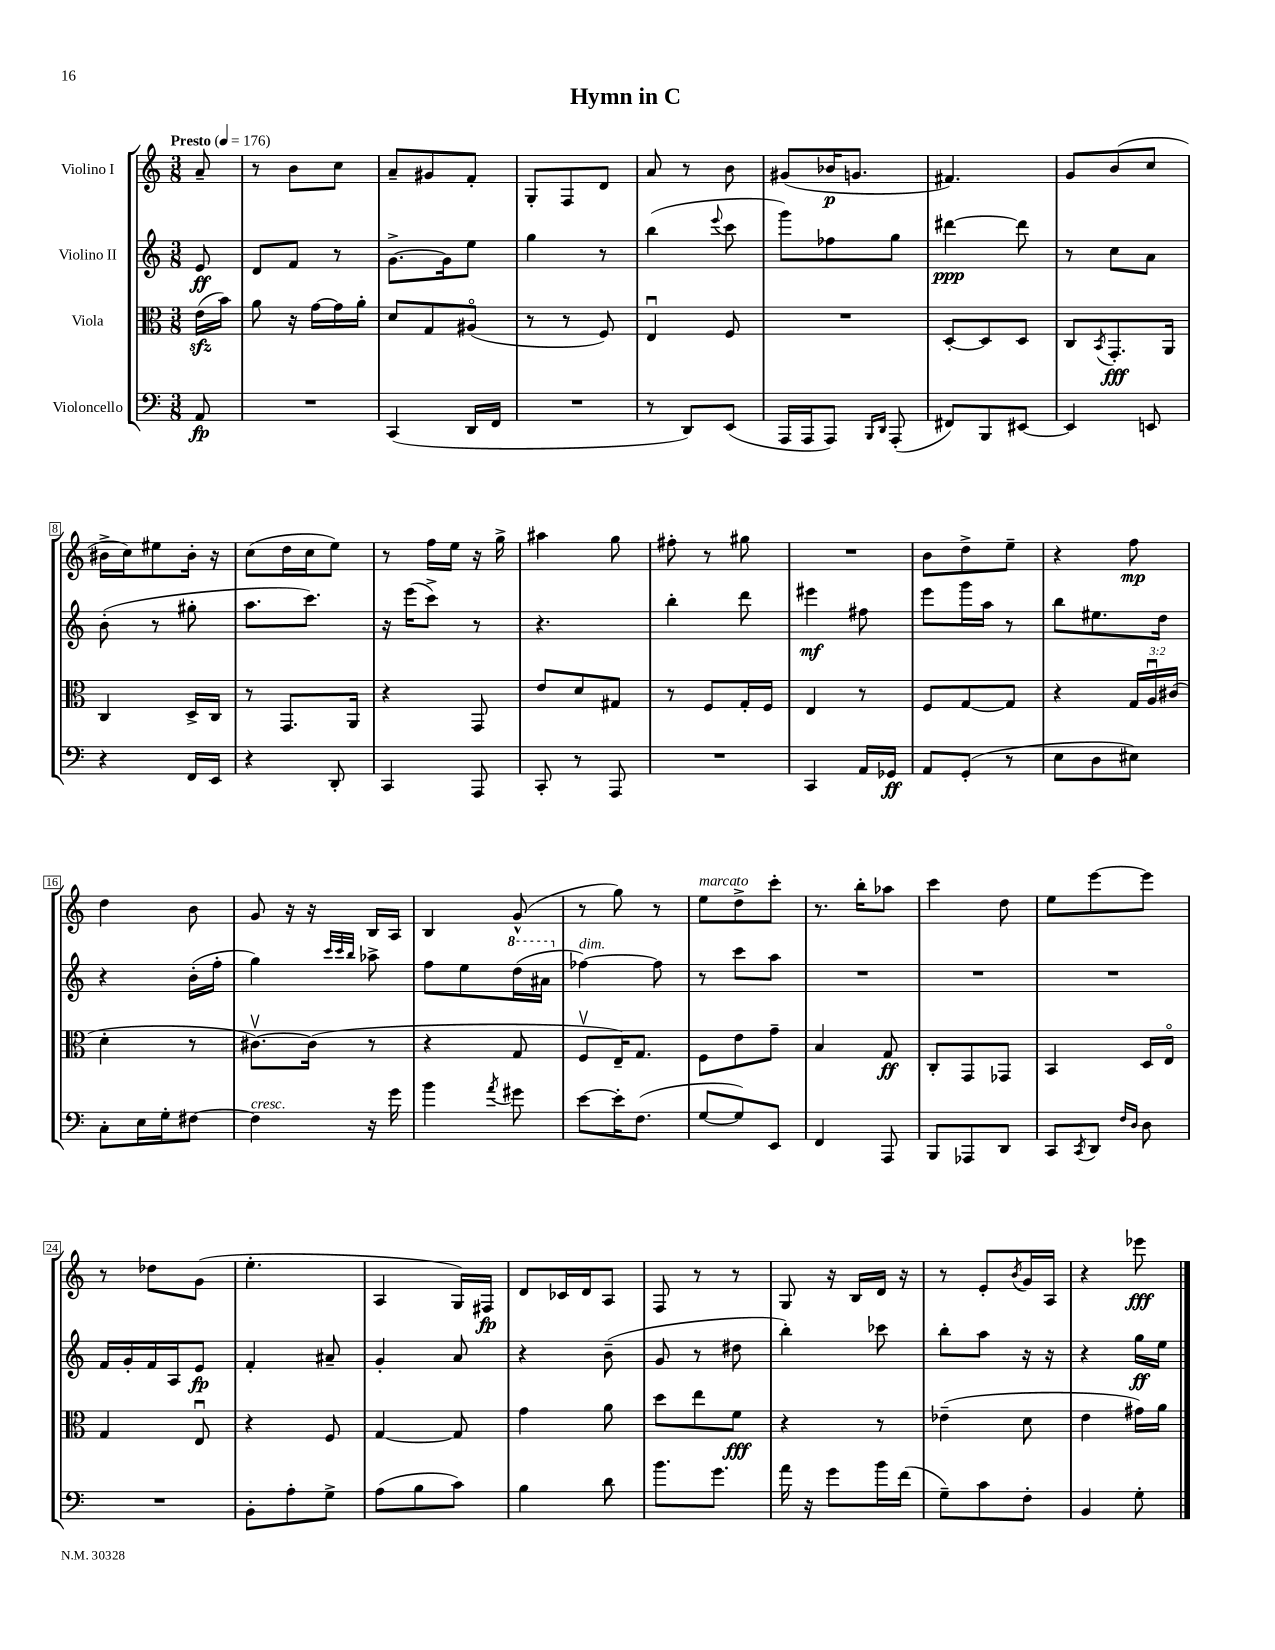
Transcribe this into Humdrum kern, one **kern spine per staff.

**kern	**kern	**kern	**kern
*staff4	*staff3	*staff2	*staff1
*clefF4	*clefC3	*clefG2	*clefG2
*k[]	*k[]	*k[]	*k[]
*M3/8	*M3/8	*M3/8	*M3/8
*MM176	*MM176	*MM176	*MM176
8AA	(16e	8e	8a~
.	16b)	.	.
=	=	=	=
4.r	8a	8d	8r
.	16r	8f	8b
.	[16g	.	.
.	16g]	8r	8cc
.	16a'	.	.
=	=	=	=
(4CC	8d	[8.g^	8a~
.	8G	.	8g#
.	.	16g]	.
16DD	(8A#o	8ee	8f'
16FF	.	.	.
=	=	=	=
4.r	8r	4gg	8G'
.	8r	.	8F
.	8F)	8r	8d
=	=	=	=
8r	4Eu	(4bb	8a
8DD)	.	.	8r
.	.	8qqeee	.
(8EE	8F	8ccc	8b
=	=	=	=
16AAA	4.r	8ggg)	(8g#
16AAA	.	.	.
8AAA)	.	8ff-	16b-
.	.	.	8.g
16qqBBB	.	.	.
16qqDD	.	.	.
(8AAA'	.	8gg	.
=	=	=	=
8FF#)	[8D'	[4ddd#	4.f#)
8BBB	8D]	.	.
[8EE#	8D	8ddd#]	.
=	=	=	=
4EE#]	8C	8r	8g
.	8qBB	.	.
.	8.GG'	8cc	(8b
8EE	.	8a	8cc
.	16AA	.	.
=	=	=	=
4r	4C	(8b'	16b#^
.	.	.	16cc)
.	.	8r	8ee#
16FF	16D^	8gg#'	16b#'
16EE	16C	.	16r
=	=	=	=
4r	8r	8.aa	(8cc
.	8.GG	.	16dd
.	.	8.ccc)	16cc
8DD'	.	.	8ee)
.	16AA	.	.
=	=	=	=
4CC	4r	16r	8r
.	.	(16eee	.
.	.	8ccc^)	16ff
.	.	.	16ee
8AAA	8GG	8r	16r
.	.	.	16gg^
=	=	=	=
8CC'	8e	4.r	4aa#
8r	8d	.	.
8AAA	8G#	.	8gg
=	=	=	=
4.r	8r	4bb'	8ff#'
.	8F	.	8r
.	16G'	8ddd	8gg#
.	16F	.	.
=	=	=	=
4CC	4E	4eee#	4.r
16AA	8r	8ff#	.
16GG-	.	.	.
=	=	=	=
8AA	8F	8eee	8b
(8GG'	[8G	16ggg	8dd^
.	.	16aa	.
8r	8G]	8r	8ee~
=	=	=	=
8E	4r	8bb	4r
8D	.	8.ee#	.
8E#)	24G	.	8ff
.	24Au	.	.
.	.	16dd	.
.	(24c#	.	.
=	=	=	=
8C'	4d'	4r	4dd
16E	.	.	.
16G'	.	.	.
[8F#	8r	(16b'	8b
.	.	16ff'	.
=	=	=	=
4F#]	[8.c#v)	4gg)	8g
.	.	.	16r
.	(16c#]	.	16r
.	.	32qqccc	.
.	.	32qqccc	.
.	.	32qqbb	.
16r	8r	8aa-^	16B
16g	.	.	16A
=	=	=	=
4b	4r	8ff	4B
.	.	8ee	.
8qa	.	.	.
8g#	8G	(16ddd	(8g^^
.	.	16aa#	.
=	=	=	=
[8e	8Fv	[4ff-)	8r
16e']	16E~)	.	8gg)
(8.F	8.G	.	.
.	.	8ff-]	8r
=	=	=	=
[8G	8F	8r	8ee
8G])	8e	8ccc	8dd^
8EE	8g~	8aa	8ccc'
=	=	=	=
4FF	4B	4.r	8.r
.	.	.	16bb'
8AAA	8G	.	8aa-
=	=	=	=
8BBB	8C'	4.r	4ccc
8AAA-	8GG	.	.
8DD	8GG-	.	8dd
=	=	=	=
8CC	4BB	4.r	8ee
8qCC	.	.	.
8DD	.	.	[8eee
16qqF	.	.	.
16qqD	.	.	.
8D	16D	.	8eee]
.	16Eo	.	.
=	=	=	=
4.r	4G	16f	8r
.	.	16g'	.
.	.	16f	8dd-
.	.	16A	.
.	8Eu	8e	(8g
=	=	=	=
8BB'	4r	4f'	4.ee'
8A'	.	.	.
8G^	8F	8a#~	.
=	=	=	=
(8A	[4G	4g'	4A
8B	.	.	.
8c)	8G]	8a	16G)
.	.	.	16F#
=	=	=	=
4B	4g	4r	8d
.	.	.	16c-
.	.	.	16d
8d	8a	(8b~	8A
=	=	=	=
8.b	8dd	8g	8F
.	8ee	8r	8r
8.g	.	.	.
.	8f	8dd#	8r
=	=	=	=
16a	4r	4bb')	8G
16r	.	.	.
8g	.	.	16r
.	.	.	16B
16b	8r	8ccc-	16d
(16f	.	.	16r
=	=	=	=
8G~)	(4e-~	8bb'	8r
8c	.	8aa	8e'
.	.	.	8qb
8F'	8d	16r	16g
.	.	16r	16A
=	=	=	=
4BB	4e	4r	4r
8G'	16g#)	16gg	8eee-
.	16a	16ee	.
==	==	==	==
*-	*-	*-	*-
